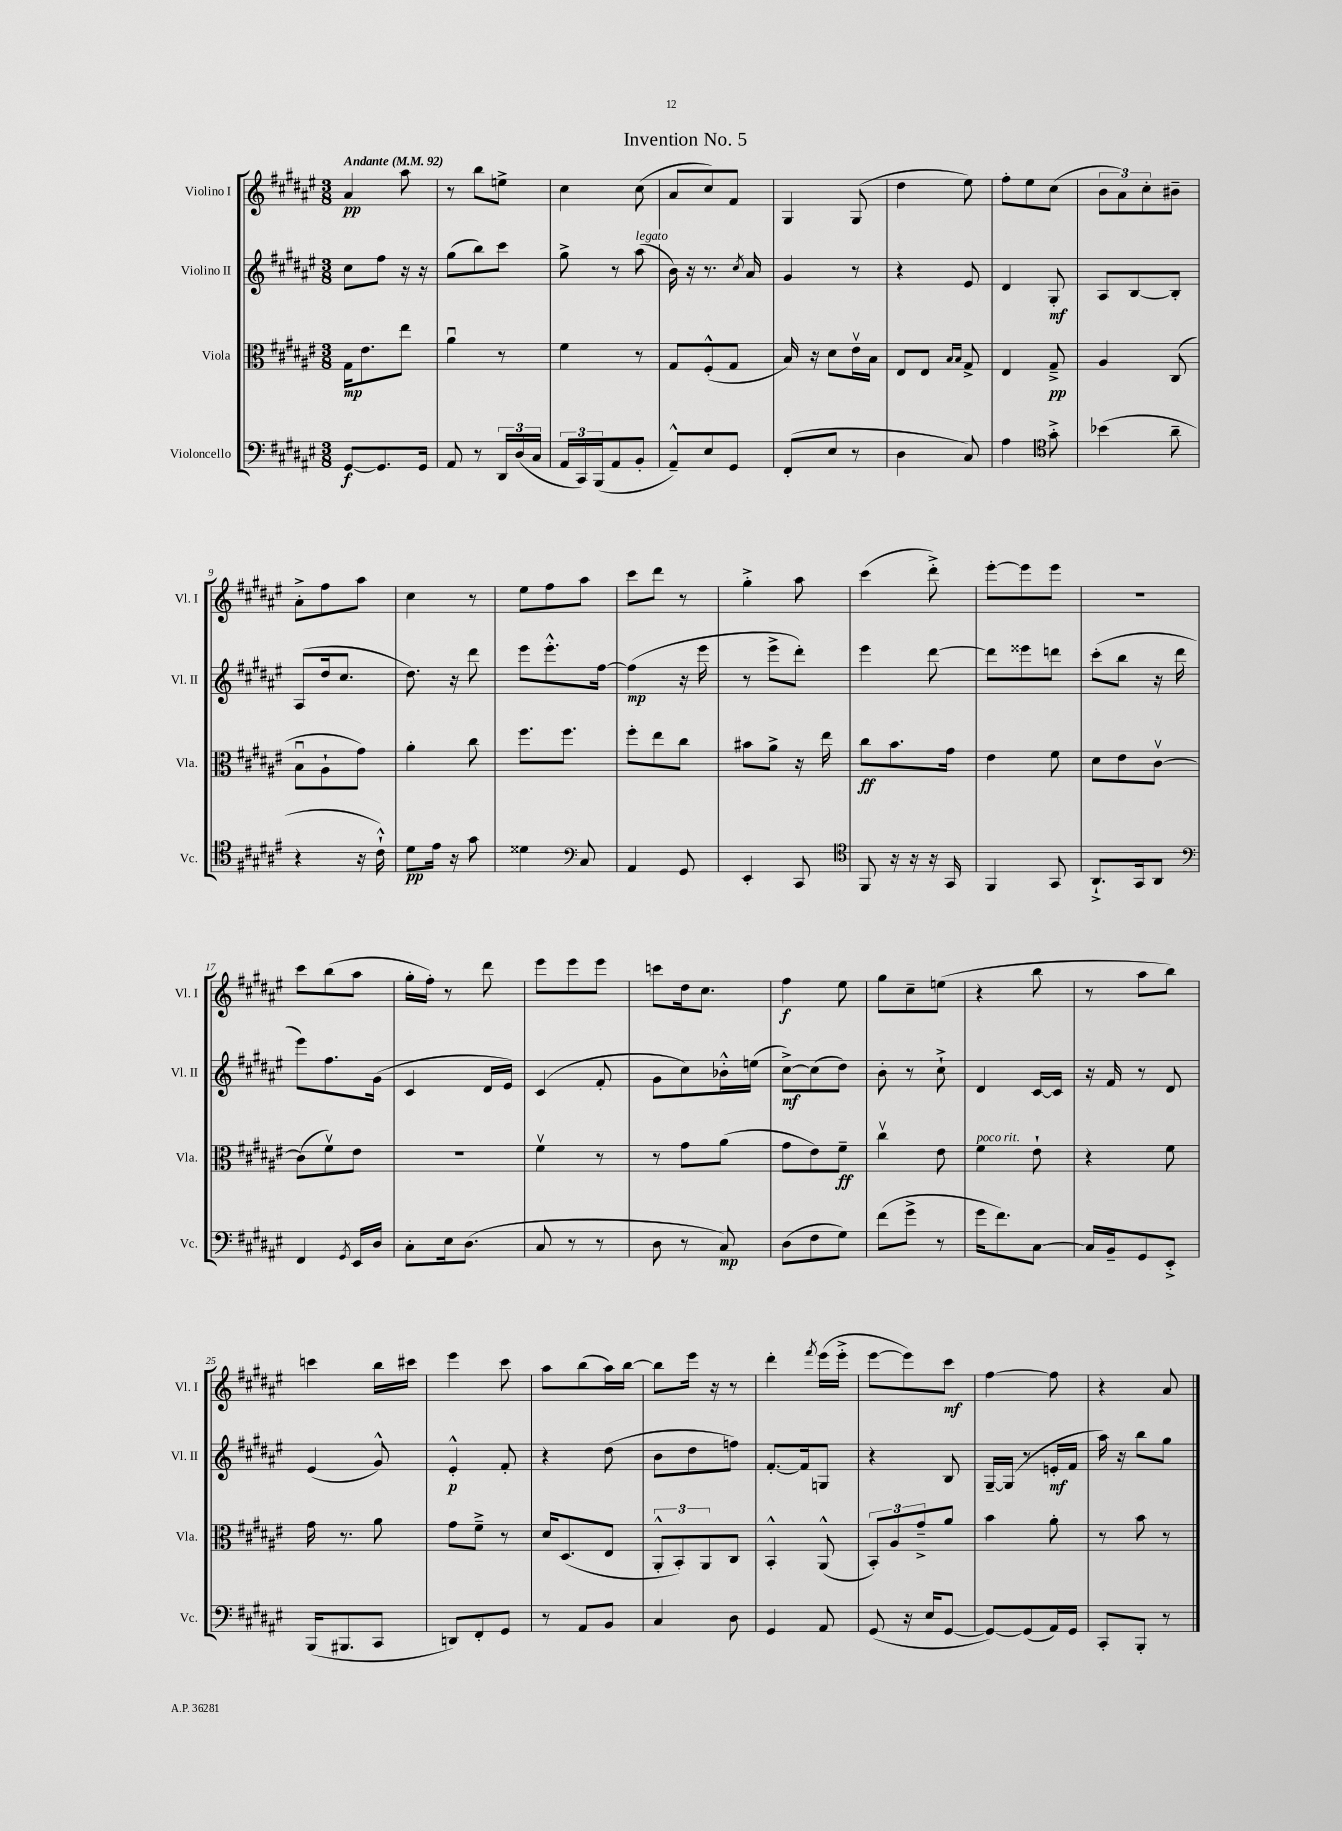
\header { title = "Invention No. 5" }
<<
\new StaffGroup <<
\new Staff = "s0" \with { instrumentName = "Violino I" shortInstrumentName = "Vl. I" } {
    \clef treble \key fis \major \numericTimeSignature \time 3/8 \tempo "Andante" 4 = 92
    ais'4\pp ais''8 |
    r8 b''8 e''8-> |
    cis''4 cis''8( |
    ais'8 cis''8) fis'8 |
    gis4 gis8( |
    dis''4 eis''8) |
    fis''8-. eis''8 cis''8( |
    \tuplet 3/2 { b'8 ais'8) cis''8-. } bis'8-- |
    ais'8-.-> fis''8 ais''8 |
    cis''4 r8 |
    eis''8 fis''8 ais''8 |
    cis'''8 dis'''8 r8 |
    gis''4-.-> ais''8 |
    cis'''4( dis'''8-.->) |
    eis'''8~-. eis'''8 eis'''8 |
    R4. |
    cis'''8 b''8( ais''8 |
    gis''16-. fis''16-.) r8 dis'''8 |
    eis'''8 eis'''8 eis'''8 |
    c'''8 dis''16 cis''8. |
    fis''4\f eis''8 |
    gis''8 cis''8-- e''8( |
    r4 b''8 |
    r8 ais''8 b''8) |
    c'''4 b''16 cis'''16 |
    eis'''4 cis'''8 |
    ais''8 b''8( ais''16) b''16~ |
    b''8 eis'''16 r16 r8 |
    dis'''4-. \acciaccatura { fis'''8 } eis'''16( eis'''16-.-> |
    eis'''8~ eis'''8) cis'''8\mf |
    fis''4~ fis''8 |
    r4 ais'8 \bar "|." |
}
\new Staff = "s1" \with { instrumentName = "Violino II" shortInstrumentName = "Vl. II" } {
    \clef treble \key fis \major \numericTimeSignature \time 3/8
    cis''8 fis''8 r16 r16 |
    gis''8( b''8) cis'''8 |
    gis''8-> r8 ais''8^\markup { \italic "legato" }( |
    b'16) r16 r8. \acciaccatura { cis''8 } ais'16 |
    gis'4 r8 |
    r4 eis'8 |
    dis'4 gis8-.\mf |
    ais8 b8~ b8-. |
    ais8( dis''16 cis''8. |
    dis''8.) r16 dis'''8 |
    eis'''8 eis'''8.-.-^ fis''16~ |
    fis''4\mp( r16 eis'''16 |
    r8 eis'''8-> dis'''8-.) |
    eis'''4 dis'''8~ |
    dis'''8 eisis'''8 d'''8 |
    cis'''8-.( b''8 r16 dis'''16 |
    eis'''8) fis''8. gis'16( |
    cis'4 dis'16 eis'16) |
    cis'4( fis'8-. |
    gis'8 cis''8) bes'16-.-^ e''16( |
    cis''8~->\mf) cis''8( dis''8) |
    b'8-. r8 cis''8-!-> |
    dis'4 cis'16~ cis'16 |
    r16 fis'16 r8 dis'8 |
    eis'4( gis'8-^) |
    eis'4-.-^\p fis'8-. |
    r4 dis''8( |
    b'8 dis''8 f''8) |
    fis'8.~-. fis'16 g8 |
    r4 b8 |
    gis16~-- gis16( r8 e'16-.\mf fis'16 |
    ais''16) r16 b''8 gis''8 \bar "|." |
}
\new Staff = "s2" \with { instrumentName = "Viola" shortInstrumentName = "Vla." } {
    \clef alto \key fis \major \numericTimeSignature \time 3/8
    gis16\mp eis'8. eis''8 |
    ais'4\downbow r8 |
    fis'4 r8 |
    gis8 fis8-.-^( gis8 |
    b16) r16 dis'8 eis'16\upbow b16 |
    eis8 eis8 \grace { b16 b16 } gis8-> |
    eis4 gis8--->\pp |
    ais4 cis8( |
    b8\downbow ais8-! gis'8) |
    ais'4-. cis''8 |
    fis''8. fis''8. |
    fis''8-. eis''8 cis''8 |
    bis'8 ais'8-> r16 eis''16 |
    cis''8\ff b'8. gis'16 |
    eis'4 fis'8 |
    dis'8 eis'8 cis'8~\upbow |
    cis'8( fis'8\upbow) eis'8 |
    R4. |
    fis'4\upbow r8 |
    r8 gis'8 ais'8( |
    gis'8 eis'8) fis'8--\ff |
    cis''4\upbow eis'8 |
    fis'4^\markup { \italic "poco rit." } eis'8-! |
    r4 fis'8 |
    gis'16 r8. ais'8 |
    gis'8 fis'8---> r8 |
    dis'16 dis8.( eis8 |
    \tuplet 3/2 { ais,8-.-^ b,8-.) ais,8 } cis8 |
    b,4-.-^ ais,8-^( |
    \tuplet 3/2 { b,8-.) ais8 gis'8---> } ais'8 |
    b'4 ais'8-. |
    r8 b'8 r8 \bar "|." |
}
\new Staff = "s3" \with { instrumentName = "Violoncello" shortInstrumentName = "Vc." } {
    \clef bass \key fis \major \numericTimeSignature \time 3/8
    gis,8~\f gis,8. gis,16 |
    ais,8 r8 \tuplet 3/2 { dis,16 dis16( cis16 } |
    \tuplet 3/2 { ais,16 cis,16) b,,16( } ais,8 b,8-. |
    ais,8---^) eis8 gis,8 |
    fis,8-.( eis8 r8 |
    dis4 cis8) |
    ais4 \clef tenor gis'8-.-> |
    bes'4( ais'8-- |
    r4 r16 cis'16-!-^) |
    dis'8\pp eis'16 r16 gis'8 |
    disis'4 \clef bass cis8 |
    ais,4 gis,8 |
    eis,4-. cis,8 |
    \clef tenor fis,8 r16 r16 r16 gis,16 |
    fis,4 gis,8 |
    ais,8.-!-> gis,16 ais,8 |
    \clef bass fis,4 \acciaccatura { gis,8 } eis,16 dis16 |
    cis8-. eis16 dis8.( |
    cis8 r8 r8 |
    dis8 r8 cis8\mp) |
    dis8( fis8 gis8) |
    fis'8( gis'8-> r8 |
    gis'16 fis'8.) cis8~ |
    cis16 b,16-- gis,8 eis,8-.-> |
    b,,16( bis,,8. cis,8 |
    d,8) fis,8-. gis,8 |
    r8 ais,8 b,8 |
    cis4 dis8 |
    gis,4 ais,8 |
    gis,8( r16 eis16 gis,8~ |
    gis,8~) gis,8( ais,16) gis,16 |
    cis,8-. b,,8-. r8 \bar "|." |
}
>>
>>
